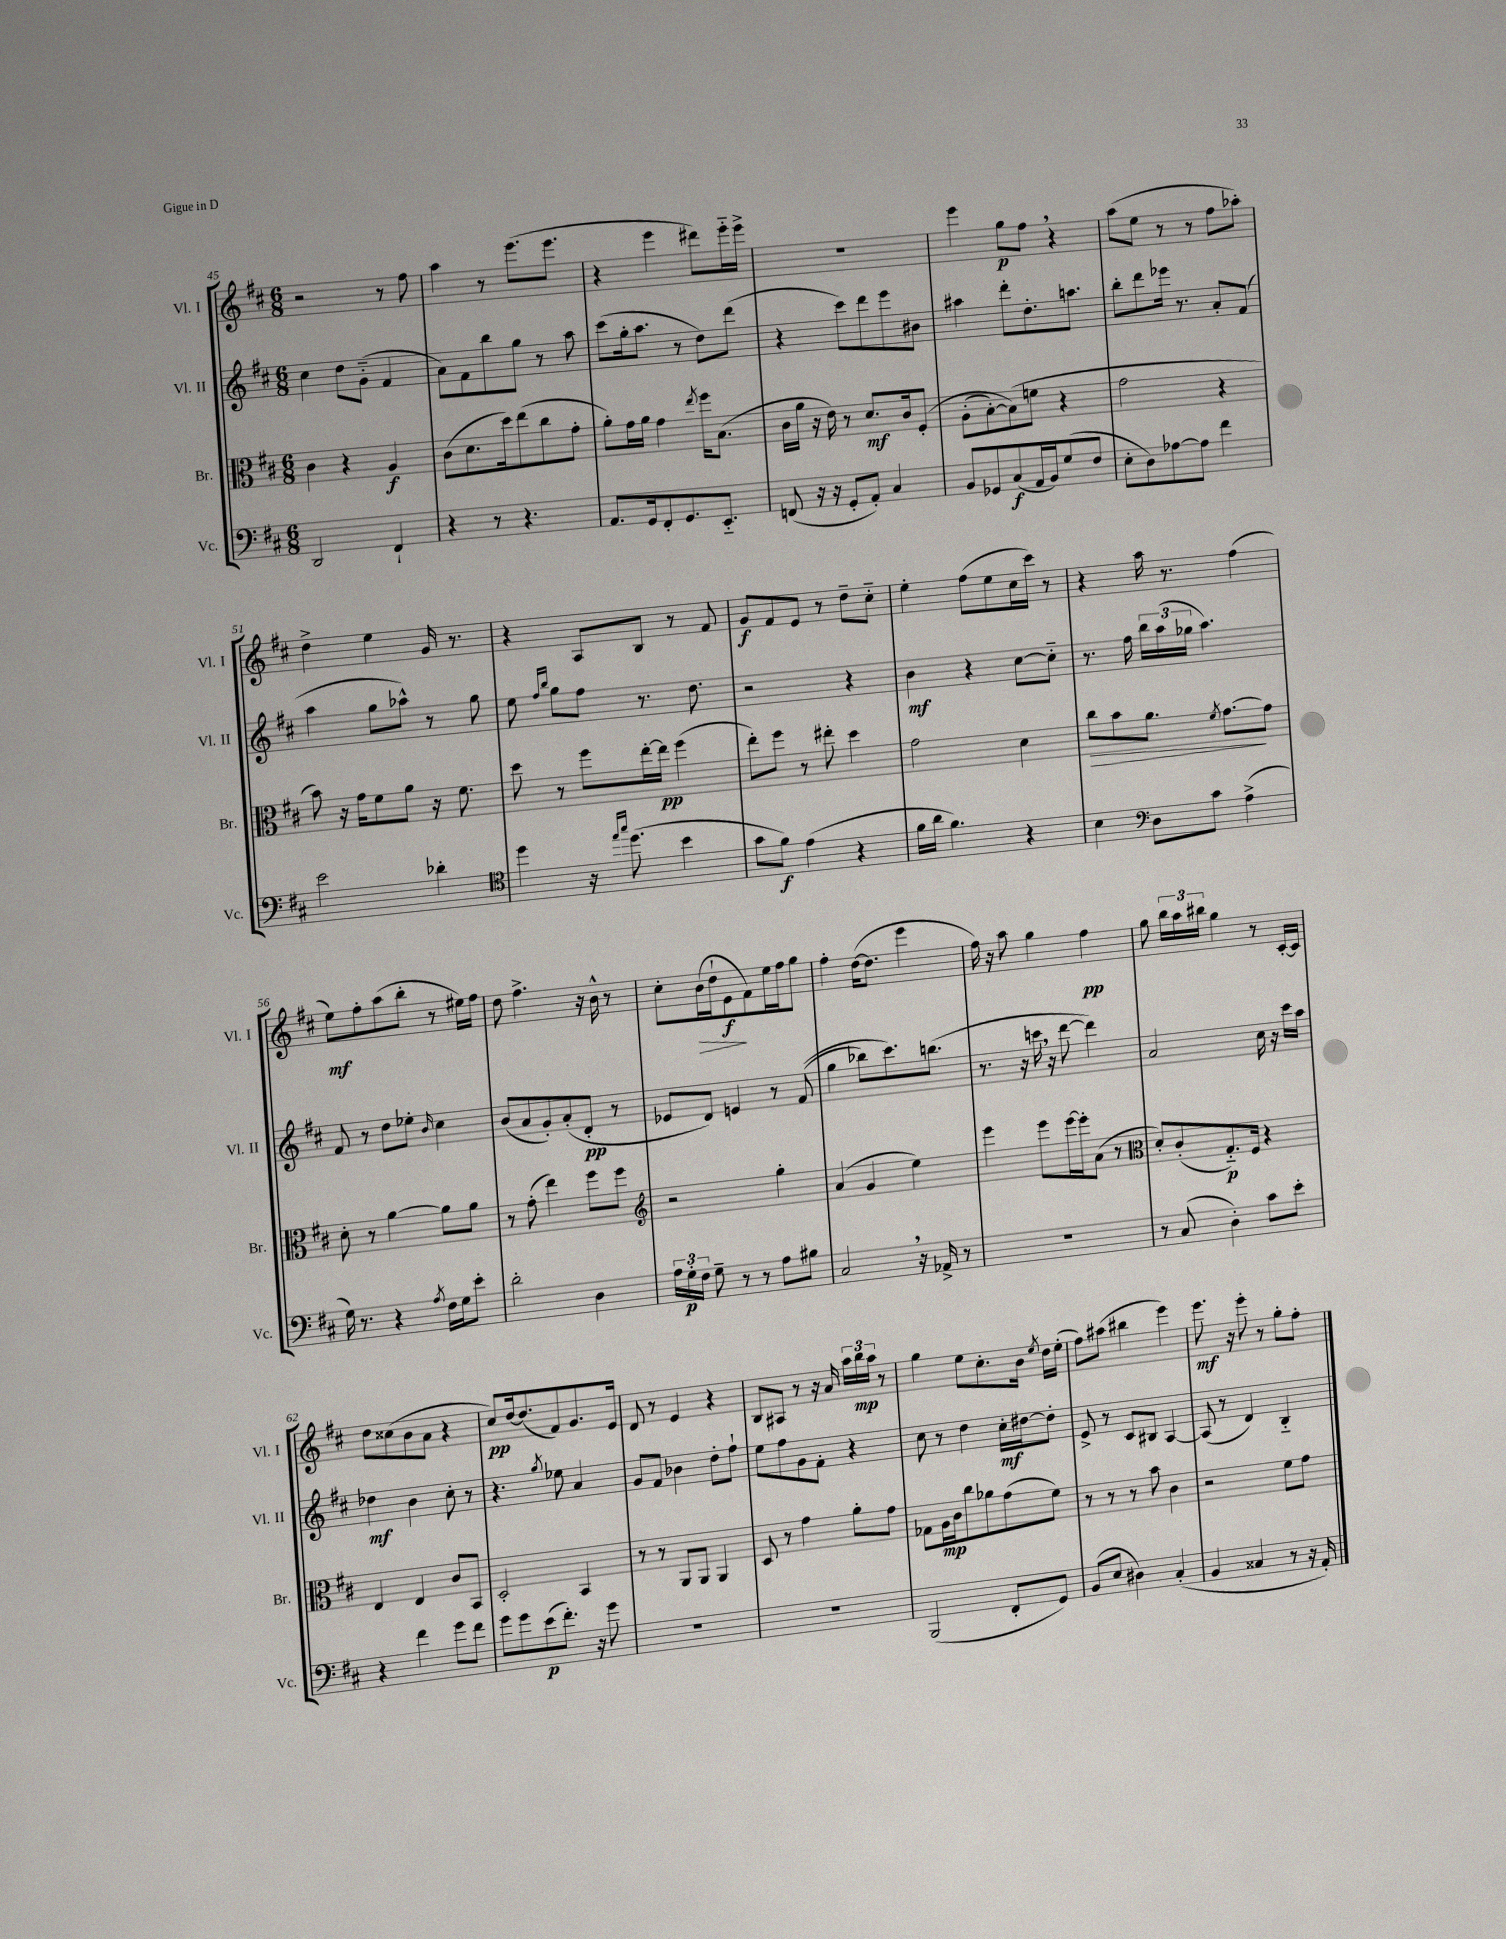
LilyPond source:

<<
\new StaffGroup <<
\new Staff = "s0" \with { instrumentName = "Vl. I" shortInstrumentName = "Vl. I" } {
    \clef treble \key d \major \numericTimeSignature \time 6/8
    \autoBeamOff r2 r8 fis''8 |
    a''4 r8 e'''8.[( e'''8.] |
    r4 e'''4 dis'''8[) e'''16-_ e'''16]-> |
    R2. |
    e'''4 g''8[\p fis''8] \breathe r4 |
    a''8[( e''8] r8 r8 fis''8[ aes''8]-.) |
    d''4-> e''4 g'16 r8. |
    r4 a8[ b8] r8 fis'8 |
    g'8[\f fis'8 e'8] r8 d''8[-- cis''8]-_ |
    e''4-. fis''8[( e''8 cis''16 cis'''16]) r8 |
    r4 a''16 r8. fis''4( |
    e''8[\mf) fis''8-. a''8( b''8]-. r8 eis''16[) fis''16] |
    d''8 fis''4.-> r16 b'16-^ r8 |
    cis''8[-. b'16\>( d''16-! e'8\f\! fis'8) e''16 fis''16 g''8] |
    fis''4-. d''16[~( d''8.] e'''4 |
    fis''16) r16 a''8 g''4 fis''4\pp |
    g''8 \tuplet 3/2 { b''16[ a''16 bis''16] } g''4 r8 cis'16[~-. cis'16] |
    d''8[ cisis''8( b'8 a'8] r4 |
    cis''8[\pp) d''16~ d''8.( fis'8) g'8. e'16] |
    d'8 r8 e'4 r4 |
    b8[ ais8] r8 r16 a'16 \tuplet 3/2 { a''16[ b''16\mp a''16] } r8 |
    g''4 e''8[ cis''8.-. b'16] \acciaccatura { e''8 } d''16[ e''16]-.( |
    fis''8[) ais''8]( bis''4 e'''4) |
    e'''8.\mf r16 e'''8-. r8 g''8[-. fis''8]-. \bar "|." |
}
\new Staff = "s1" \with { instrumentName = "Vl. II" shortInstrumentName = "Vl. II" } {
    \clef treble \key d \major \numericTimeSignature \time 6/8
    \autoBeamOff cis''4 d''8[ g'8]-_( fis'4 |
    a'8[) fis'8 b''8 g''8] r8 a''8 |
    cis'''8[( g''16-. a''8.] r8 d''8[) d'''8]( |
    r4 cis'''8[) d'''8 e'''8 bis'8] |
    ais''4 d'''8[-. d''8.-. a''8.] |
    b''8[-. d'''8 ees'''16] r8. a'8[-. fis'8]( |
    a''4 g''8[ aes''8]-^) r8 g''8 |
    e''8 \grace { fis''16[ b''16] } g''8[ fis''8] r8. d''8. |
    r2 r4 |
    b'4\mf r4 cis''8[~ cis''8]-_ |
    r8. fis''16 \tuplet 3/2 { b''16[ a''16( ges''16] } a''4.) |
    fis'8 r8 d''8[ ees''8]-. \grace { b'16 } cis''4 |
    b'8[( a'8 g'8-.) a'8-.( d'8]-.\pp r8 |
    ees'8[ d'8]) e'4 r8 fis'8(\( |
    g''4 bes''8[) cis'''8.\) b''8.]( |
    r8. r16 c'''16 \breathe r16 d'''8~ d'''4) |
    a'2 cis''16 r16 cis'''16[ a''16] |
    des''4\mf b'4 cis''8-. r8 |
    r4. \acciaccatura { g''8 } ees''8 a'4 |
    g'8[ fis'8] bes'4 d''8[-. fis''8]-! |
    e''8[ fis''8 g'8 fis'8]-. r4 |
    cis''8 r8 d''4 cis''16[-.\mf dis''16~ dis''8]-. |
    e'8-> r8 cis'8[ bis8] a4~ |
    a8( r8 d'4) b4-_ \bar "|." |
}
\new Staff = "s2" \with { instrumentName = "Br." shortInstrumentName = "Br." } {
    \clef alto \key d \major \numericTimeSignature \time 6/8
    \autoBeamOff cis'4 r4 a4\f |
    cis'8[( d'8. d''16) e''8( cis''8 g'8]-. |
    a'8[-.) g'16 a'16] g'4 \acciaccatura { e''8 } fis''16[ b8.]( |
    cis'16[ a'16] r16 e'16) r8 d'8.[\mf cis'16 fis8]-.\( |
    a8[-.( b8~-.) b8(\) f'8] r4 |
    g'2 r4 |
    b'8) r16 g'16[ fis'8 a'8] r16 fis'8. |
    d''8 r8 fis''8[ e''16~-. e''16]\pp fis''4( |
    e''8[-.) fis''8] r8 eis''8-. d''4 |
    g'2 d'4 |
    cis''8[\> b'8 a'8.] \acciaccatura { fis'8 } g'8.[~\! g'8] |
    d'8-. r8 a'4~ a'8[ a'8] |
    r8 g'8-.( e''4) fis''8[ fis''8] |
    \clef treble r2 g''4-. |
    a'4( g'4 e''4) |
    e'''4 e'''8[ e'''16~ e'''16-. a'8]( r8 |
    \clef alto d'8[-.) cis'8-.( g8.-_\p) fis16] r4 |
    e4 e4 cis'8[ b,8] |
    d2-. b,4 |
    r8 r8 a,8[ a,8] a,4 |
    d8 r8 g'4 a'8[-. g'8] |
    ges8[ a16\mp cis'16 cis''8 aes'8 g'8( fis'8]) |
    r8 r8 r8 b'8 cis'4 |
    r2 fis'8[ g'8] \bar "|." |
}
\new Staff = "s3" \with { instrumentName = "Vc." shortInstrumentName = "Vc." } {
    \clef bass \key d \major \numericTimeSignature \time 6/8
    \autoBeamOff d,2 fis,4-! |
    r4 r8 r4. |
    a,8.[ g,16 fis,8-. g,8. e,8.]-_ |
    f,8( r16 r16 g,8[-. a,8]-.) cis4 |
    b,8[ ges,8 cis8\f( a,16 b,16) g8( fis8] |
    e8[-. d8) aes8~ aes8] fis'4 |
    e'2 des'4-. |
    \clef tenor d''4 r16 \grace { e''16[ g''16] } d''8.( b'4 |
    g'8[ fis'8]\f) e'4( r4 |
    fis'16[ a'16] fis'4.) r4 |
    b4 \clef bass d8[ cis'8] a4->( |
    g16) r8. r4 \acciaccatura { a8 } fis16[ g16 e'8]-. |
    d'2-. d4 |
    \tuplet 3/2 { a16[ g16-.\p fis16] } g8-- r8 r8 a8[ bis8] |
    cis2 \breathe r16 aes,16-> r8 |
    R2. |
    r8 cis8( d4-.) cis'8[ e'8]-. |
    r4 fis'4 g'8[ fis'8] |
    g'8[ g'8 e'8\p( fis'8.]-.) r16 g'8 |
    R2. |
    R2. |
    b,,2( fis,8[-. g,8]) |
    b,8[( e8] dis4) cis4-.( |
    b,4 cisis4 r8 r16 a,16-.) \bar "|." |
}
>>
>>
\layout { \context { \Score currentBarNumber = #45 } }
